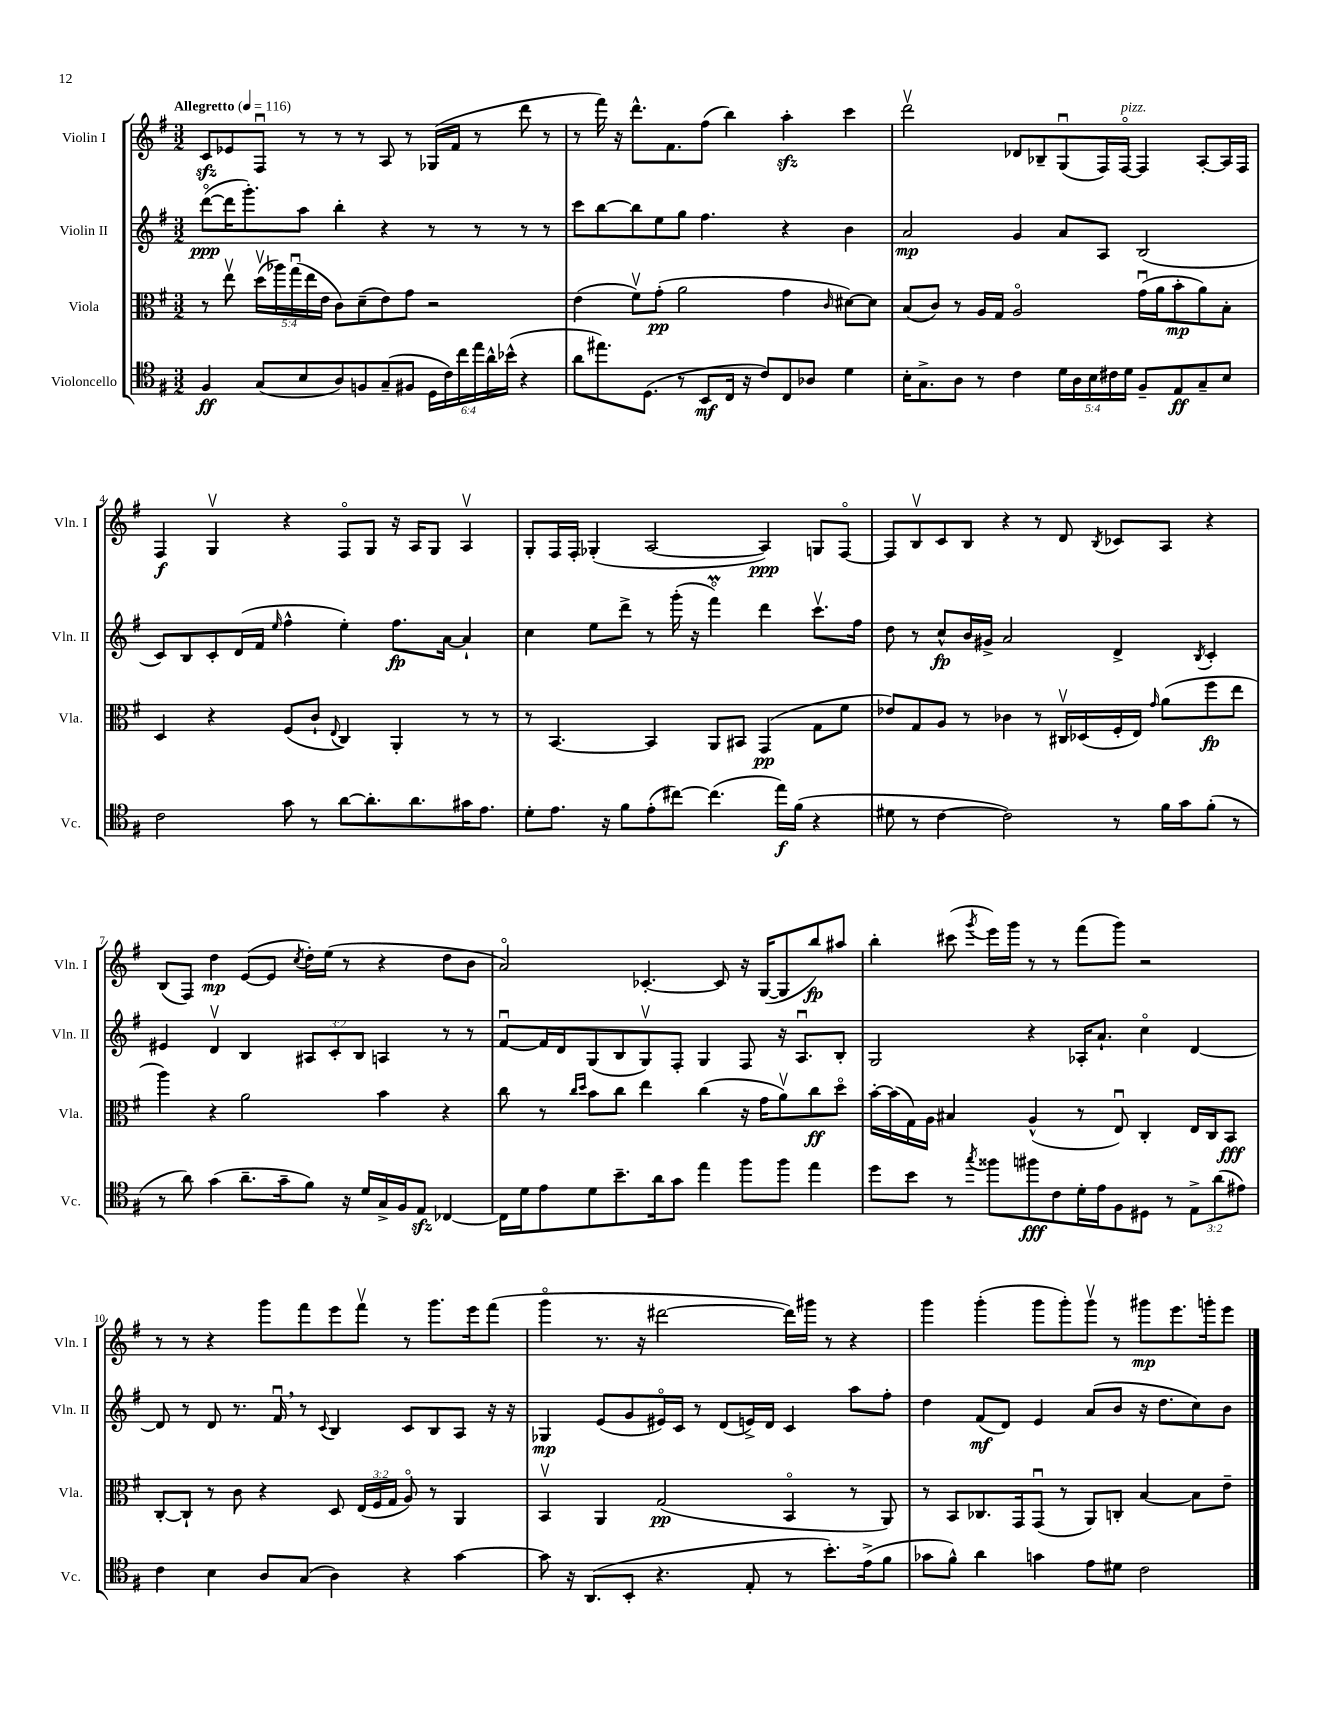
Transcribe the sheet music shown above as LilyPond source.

<<
\new StaffGroup <<
\new Staff = "s0" \with { instrumentName = "Violin I" shortInstrumentName = "Vln. I" } {
    \clef treble \key g \major \numericTimeSignature \time 3/2 \tempo "Allegretto" 4 = 116
    \autoBeamOff c'8[\sfz ees'8 fis8]\downbow r8 r8 r8 a8 r8 ges16[( fis'16] r8 d'''8 r8 |
    r8 fis'''16) r16 d'''8.[-^ fis'8. fis''8]( b''4) a''4-.\sfz c'''4 |
    d'''2\upbow des'8[ bes8-- g8\downbow( fis16) fis16]~\flageolet^\markup { \italic "pizz." } fis4 a8[~-. a16 fis16] |
    fis4\f g4\upbow r4 fis8[\flageolet g8] r16 a16[ g8] a4\upbow |
    g8[-. fis16 fis16]-. ges4-.( a2~ a4\ppp) g8[ fis8]~\flageolet |
    fis8[ b8\upbow c'8 b8] r4 r8 d'8 \acciaccatura { b8 } ces'8[ a8] r4 |
    b8[( fis8]) d''4\mp e'8[~( e'8] \acciaccatura { c''8 } d''16[-.) e''16]( r8 r4 d''8[ b'8] |
    a'2\flageolet) ces'4.~-. ces'8 r16 g16[~( g8 b''8\fp) ais''8] |
    b''4-. cis'''8( \acciaccatura { g'''8 } e'''16[) g'''16] r8 r8 fis'''8[( g'''8]) r2 |
    r8 r8 r4 g'''8[ fis'''8 e'''8 fis'''8]\upbow r8 g'''8.[ e'''16 fis'''8]( |
    g'''4\flageolet r8. r16 dis'''2~ dis'''16[) gis'''16] r8 r4 |
    g'''4 g'''4-.( g'''8[ g'''8-.) g'''8]\upbow r8 gis'''8[\mp e'''8. g'''16-. e'''8] \bar "|." |
}
\new Staff = "s1" \with { instrumentName = "Violin II" shortInstrumentName = "Vln. II" } {
    \clef treble \key g \major \numericTimeSignature \time 3/2 \override Staff.TupletNumber.text = #tuplet-number::calc-fraction-text
    \autoBeamOff d'''8[~\flageolet\ppp( d'''16 g'''8.-.) a''8] b''4-. r4 r8 r8 r8 r8 |
    c'''8[ b''8~ b''8 e''8 g''8] fis''4. r4 b'4 |
    a'2\mp g'4 a'8[ a8] b2( |
    c'8[) b8 c'8-. d'16( fis'16] \grace { e''16 } fis''4-^ e''4-.) fis''8.[\fp a'16]~ a'4-! |
    c''4 e''8[ d'''8]-> r8 g'''16-.( r16 fis'''4\flageolet\prall) d'''4 c'''8.[\upbow fis''16] |
    d''8 r8 c''8[-^\fp b'16 gis'16]-> a'2 d'4-> \acciaccatura { b8 } c'4-. |
    eis'4 d'4\upbow b4 \tuplet 3/2 { ais8[ c'8-. b8] } a4 r8 r8 |
    fis'8[~\downbow fis'16 d'16 g8( b8 g8\upbow) fis8]-. g4 fis8 r16 a8.[\downbow b8]-. |
    g2 r4 aes16[-. a'8.]-! c''4\flageolet d'4~ |
    d'8 r8 d'8 r8. fis'16\downbow \breathe r8 \appoggiatura { c'8 } b4 c'8[ b8 a8] r16 r16 |
    ges4\mp e'8[( g'8 eis'16\flageolet) c'16] r8 d'8[( e'16->) d'16] c'4 a''8[ fis''8]-. |
    d''4 fis'8[\mf( d'8]) e'4 a'8[( b'8] r16 d''8.[ c''8) b'8] \bar "|." |
}
\new Staff = "s2" \with { instrumentName = "Viola" shortInstrumentName = "Vla." } {
    \clef alto \key g \major \numericTimeSignature \time 3/2 \override Staff.TupletNumber.text = #tuplet-number::calc-fraction-text
    \autoBeamOff r8 e''8\upbow \tuplet 5/4 { d''16[\upbow( aes''16) g''16\downbow( e''16 e'16] } c'8[) d'8--( e'8) g'8] r2 |
    e'4( fis'8[\upbow) g'8]-.\pp( a'2 g'4 \grace { c'16 } dis'8[~) dis'8] |
    b8[( c'8]) r8 a16[ g16] a2\flageolet g'16[\downbow( a'16 b'8-.\mp a'8) b8]-. |
    d4 r4 fis8[( c'8]-! \appoggiatura { e8 } c4) a,4-. r8 r8 |
    r8 b,4.~ b,4 a,8[ bis,8] g,4\pp( g8[ fis'8] |
    ees'8[) g8 a8] r8 ces'4 r8 cis16[\upbow des16( fis16-. e16]) \grace { g'16 } a'8[( fis''8\fp e''8] |
    a''4) r4 a'2 b'4 r4 |
    c''8 r8 \grace { c''16[ d''16] } b'8[ c''8] e''4 c''4( r16 g'16[ a'8\upbow) c''8\ff d''8]\flageolet |
    b'16[~-. b'16( g16) a16] bis4 a4-^( r8 e8\downbow) c4-. e16[ c16 b,8]\fff |
    c8[~-. c8]-! r8 c'8 r4 d8 \tuplet 3/2 { e16[( fis16 g16] } a8\flageolet) r8 a,4 |
    b,4\upbow a,4 g2\pp( b,4\flageolet r8 a,8) |
    r8 b,8[ ces8. g,16 g,8]\downbow( r8 a,8[) c8]-. b4~ b8[ e'8]-- \bar "|." |
}
\new Staff = "s3" \with { instrumentName = "Violoncello" shortInstrumentName = "Vc." } {
    \clef tenor \key g \major \numericTimeSignature \time 3/2 \override Staff.TupletNumber.text = #tuplet-number::calc-fraction-text
    \autoBeamOff fis4\ff g8[( b8 a8) f8 g8--( fis8] \tuplet 6/4 { d16[ c'16) c''16 e''16 a'16-^ bes'16]-^( } r4 |
    a'8[ eis''8.) d8.]( r8 b,8[\mf c16] r16 c'8[) c8 aes8] d'4 |
    b16[-. g8.-> a8] r8 c'4 \tuplet 5/4 { d'16[ a16 b16 cis'16 d'16] } fis8[-- e8\ff g8-- b8] |
    c'2 g'8 r8 a'8[~ a'8.-. a'8. gis'16 e'8.] |
    d'8[-. e'8.] r16 fis'8[ e'8-.( cis''8]~) cis''4.( e''16[\f) fis'16]( r4 |
    dis'8 r8 c'4~ c'2) r8 fis'16[ g'16 fis'8]-.( r8 |
    r8 a'8) g'4( a'8.[-- g'16-- fis'8]) r16 d'16[ g16-> fis16 e8]\sfz ces4~ |
    ces16[ d'16 e'8 d'8 b'8.-- a'16 g'8] e''4 fis''8[ fis''8] e''4 |
    d''8[ b'8] r8 \acciaccatura { g''8 } fisis''8[ fis''8\fff c'8 d'16-. e'16 fis8 dis8] r8 \tuplet 3/2 { e8[-> a'8( eis'8]) } |
    c'4 b4 a8[ g8]( a4) r4 g'4~ |
    g'8 r16 a,8.[( b,8]-. r4. e8-. r8 b'8.[-.) e'16->( fis'8] |
    ges'8[ fis'8]-^) a'4 g'4 e'8[ dis'8] c'2 \bar "|." |
}
>>
>>
